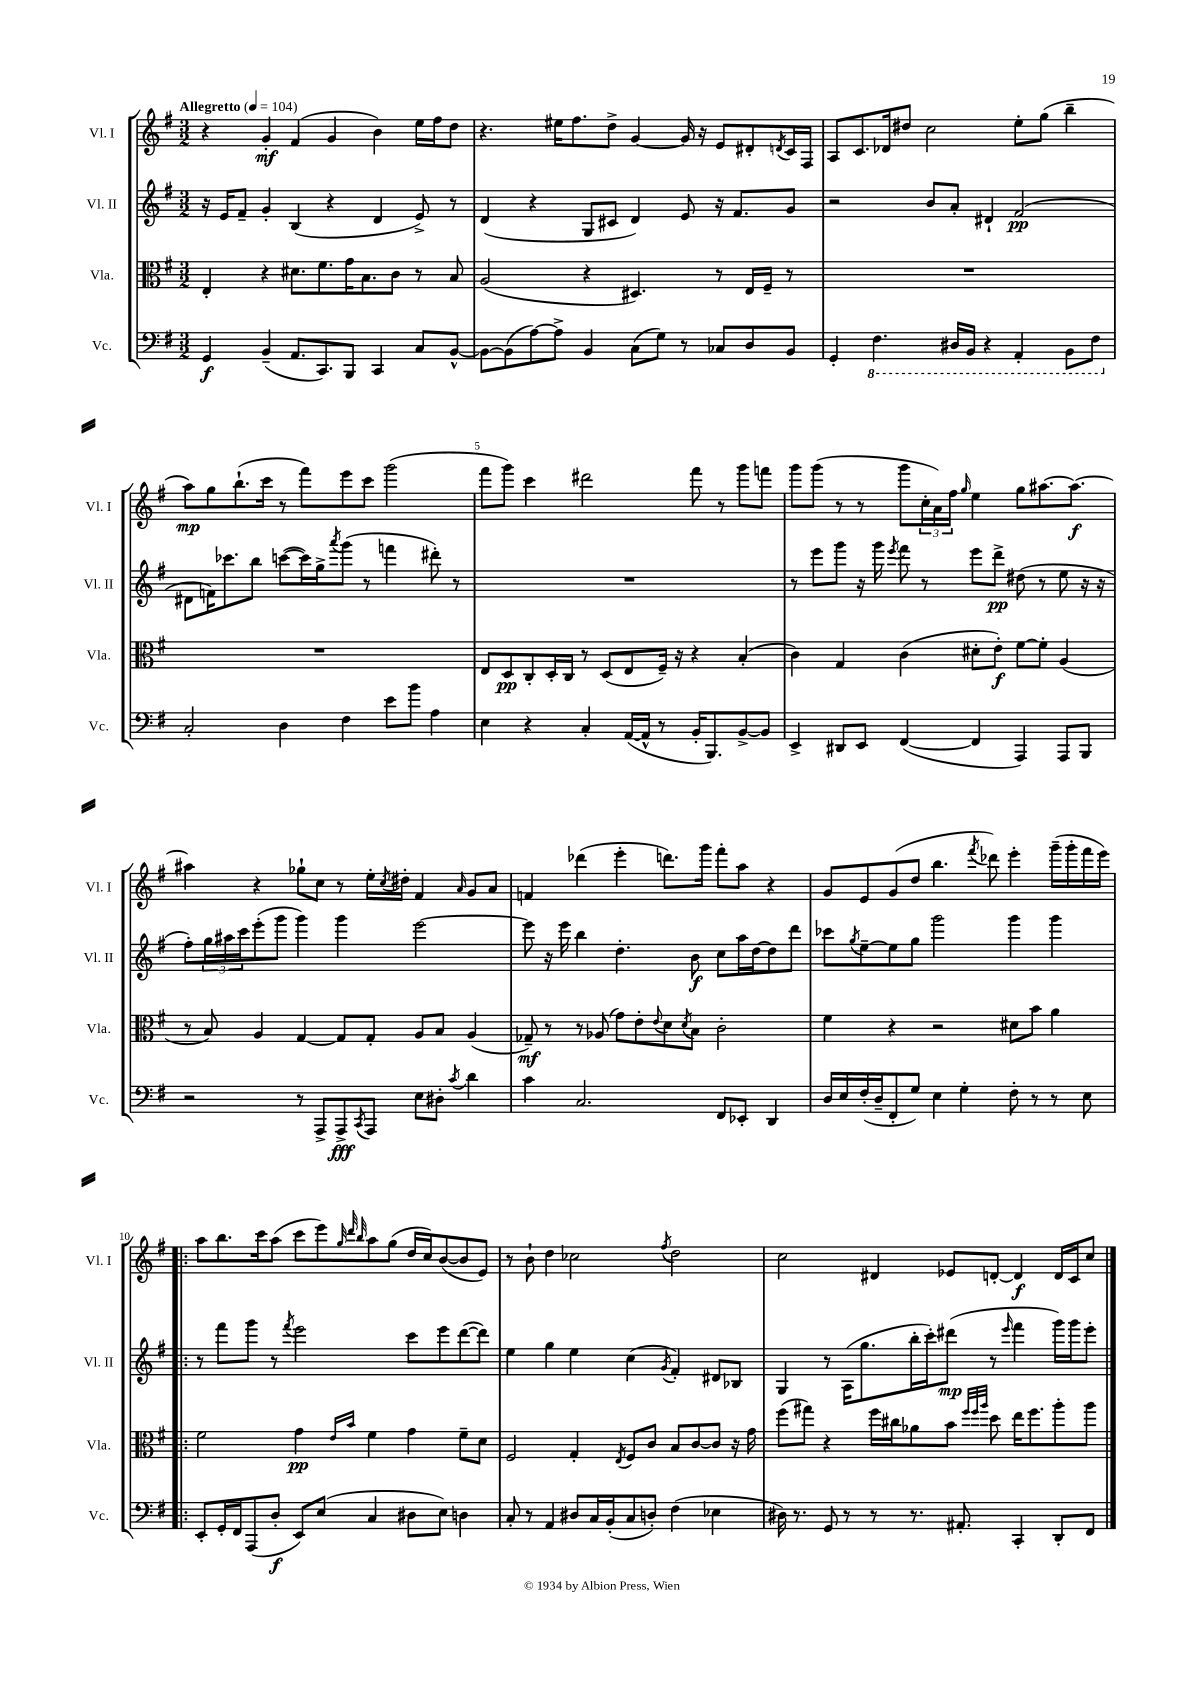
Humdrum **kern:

**kern	**kern	**kern	**kern
*staff4	*staff3	*staff2	*staff1
*clefF4	*clefC3	*clefG2	*clefG2
*k[f#]	*k[f#]	*k[f#]	*k[f#]
*M3/2	*M3/2	*M3/2	*M3/2
*MM104	*MM104	*MM104	*MM104
4GG	4E'	16r	4r
.	.	16e	.
.	.	8f#~	.
(4BB~	4r	4g'	4g'
8.AA	8.d#	(4B	(4f#
8.CC)	8.f#	.	.
.	.	4r	4g
8BBB	16g	.	.
.	8.B	.	.
4CC	.	4d	4b)
.	8c	.	.
8C	8r	8e^)	16ee
.	.	.	16ff#
[8BB^^	8B	8r	8dd
=	=	=	=
8BB_	(2A	(4d	4.r
(8BB]	.	.	.
[8A)	.	4r	.
8A^]	.	.	16ee#
.	.	.	8.ff#
4BB	4r	8G	.
.	.	8c#	8dd^
(8C	4.D#)	4d)	[4g
8G)	.	.	.
8r	.	8e	16g]
.	.	.	16r
8C-	8r	16r	8e
.	.	8.f#	.
8D	16E	.	8d#'
.	16F#~	.	.
.	.	.	8qd
8BB	8r	8g	16c
.	.	.	16F#
=	=	=	=
4GG'	1.r	2r	8A
.	.	.	8.c
4.FF#	.	.	.
.	.	.	16d-
.	.	.	8dd#
.	.	8b	2cc
16DD#	.	8a'	.
16BBB	.	.	.
4r	.	4d#`	.
4AAA'	.	(2f#	8ee'
.	.	.	(8gg
8BBB	.	.	4bb~
8FF#	.	.	.
=	=	=	=
2C'	1.r	8d#	8aa)
.	.	16f)	8gg
.	.	8.ccc-	.
.	.	.	(8.bb`
.	.	8bb	.
.	.	.	16ccc
4D	.	([8ccc	8r
.	.	16ccc])	8fff#)
.	.	16gg^	.
.	.	8qaaa	.
4F#	.	(8ggg	8eee
.	.	8r	8ccc
8e	.	4fff	(2ggg
8b	.	.	.
4A	.	8ddd#')	.
.	.	8r	.
=	=	=	=
4E	8E	1.r	8fff#
.	8D	.	8ggg)
4r	8C'	.	4ccc
.	16D'	.	.
.	16C	.	.
4C'	8r	.	2ddd#
.	(8D	.	.
([16AA	8E	.	.
16AA^^]	.	.	.
8r	16F#~)	.	.
.	16r	.	.
16BB'	4r	.	8fff#
8.BBB)	.	.	.
.	.	.	8r
[8BB^	(4B'	.	8ggg
8BB]	.	.	8fff
=	=	=	=
4EE^	4c)	8r	8ggg
.	.	8eee	(8ggg
8DD#	4G	8ggg	8r
8EE	.	16r	8r
.	.	16ggg	.
.	.	8qeee	.
([4FF#	(4c	8fff#	8ggg
.	.	8r	24cc'
.	.	.	24a)
.	.	.	24ff#
.	.	.	16qqgg
4FF#]	8d#'	8eee	4ee
.	8e')	8ddd^	.
4AAA)	[8f#	(8dd#	8gg
.	8f#']	8r	[8.aa#
8AAA	(4A	8ee	.
.	.	.	8.aa#_
8BBB	.	16r	.
.	.	16r	.
=	=	=	=
2r	8r	8ff#')	4aa#]
.	8B)	24gg	.
.	.	24aa#	.
.	.	24ccc	.
.	4A	(8eee'	4r
.	.	8ggg	.
8r	[4G	4ggg)	8gg-`
8AAA^	.	.	8cc
8AAA^	8G]	4ggg	8r
8qCC	.	.	.
8AAA	8G'	.	16ee'
.	.	.	8qcc
.	.	.	16dd#'
8E	8A	[2eee	4f#
8D#'	8B	.	.
8qc	.	.	16qqa
4d	(4A	.	8g
.	.	.	8a
=	=	=	=
4c	8G-~)	8eee]	4f
.	8r	16r	.
.	.	16eee	.
2.C	8r	4bb	(4ddd-
.	(8A-	.	.
.	8g)	4.dd'	4eee'
.	8e'	.	.
.	8qqe	.	.
.	8d	.	8.ddd)
.	8qd	.	.
.	8B	8b	.
.	.	.	16ggg
8FF#	2c'	8cc	8fff#'
8EE-'	.	16aa	8aa
.	.	[16dd	.
4DD	.	8dd]	4r
.	.	8ddd	.
=	=	=	=
16D	4f#	8ccc-	8g
16E	.	.	.
.	.	8qgg	.
(16F#'	.	[8ee~	8e
16D~	.	.	.
8FF#'	4r	8ee]	(8g
8G)	.	8gg	8dd
4E	2r	2ggg	4.bb
4G'	.	.	.
.	.	.	8qfff#
.	.	.	8ddd-)
8F#'	8d#	4ggg	4eee'
8r	8b	.	.
8r	4a	4ggg	(16ggg~
.	.	.	16ggg'
8E	.	.	16fff#
.	.	.	16eee)
=!|:	=!|:	=!|:	=!|:
8EE'	2f#	8r	8aa
16GG'	.	8fff#	8.bb
16FF#	.	.	.
(8AAA	.	8ggg	.
.	.	.	16ccc
8D'	.	8r	(8aa
.	.	8qfff#	.
8EE)	4g	2eee	8ccc
(8E	.	.	8eee)
.	.	.	32qqgg
.	16qqe	.	32qqddd
.	16qqb	.	32qqbb
4C	4f#	.	8aa
.	.	.	(8gg
8D#	4g	8ccc	16dd
.	.	.	16cc)
8E)	.	8eee	([8b
4D	8f#~	([8ddd	8b]
.	8d	8ddd])	8e)
=	=	=	=
8C'	2F#	4ee	8r
8r	.	.	8b`
4AA	.	4gg	4dd
8D#	4G'	4ee	2cc-
16C	.	.	.
(16BB'	.	.	.
.	8qE	.	.
8C	8F#	(4cc	.
8D')	8c	.	.
.	.	8qg	8qff#
(4F#	8B	4f#')	2dd
.	[8c	.	.
4E-	8c]	8d#	.
.	16r	8B-	.
.	16g	.	.
=	=	=	=
16D#)	(8ff#	4G	2cc
8.r	.	.	.
.	8gg#)	.	.
8GG	4r	8r	.
8r	.	(16A	.
.	.	8.gg	.
8r	16ff#	.	4d#
.	16cc#	.	.
8.r	8a-	16bb'	.
.	.	16ccc')	.
.	8b	(8ddd#	8e-
8.AA#'	.	.	.
.	32qqff#	.	.
.	32qqff#	.	.
.	32qqaa	.	.
.	8dd	8r	[8d'
.	.	16qqeee	.
4CC'	16ee	4fff#	4d]
.	8.ff#	.	.
8DD'	8aa'	16ggg)	16d
.	.	16ggg	16c
8FF#	8aa	8eee'	8cc
==	==	==	==
*-	*-	*-	*-
